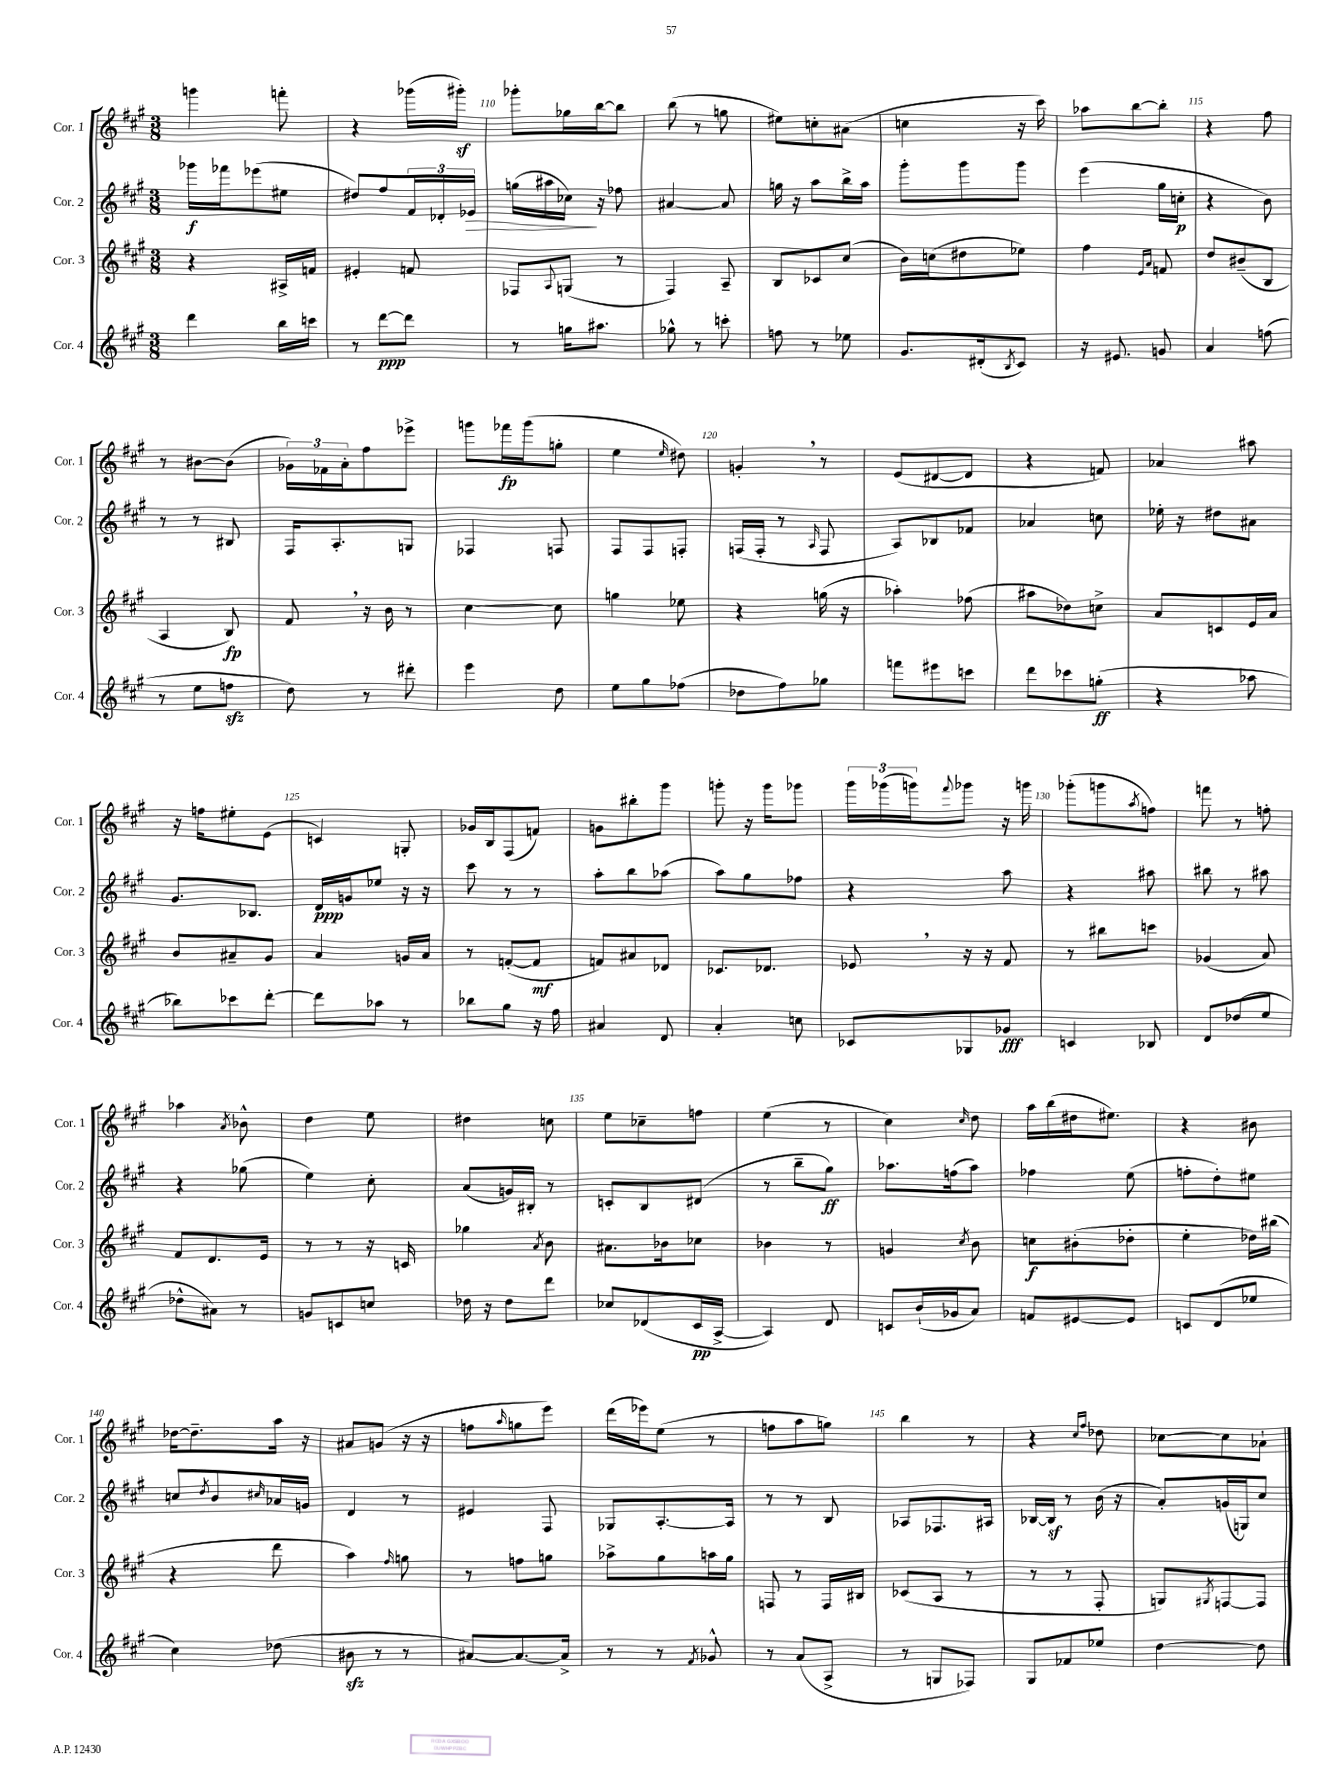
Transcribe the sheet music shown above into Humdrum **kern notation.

**kern	**kern	**kern	**kern
*staff4	*staff3	*staff2	*staff1
*clefG2	*clefG2	*clefG2	*clefG2
*k[f#c#g#]	*k[f#c#g#]	*k[f#c#g#]	*k[f#c#g#]
*M3/8	*M3/8	*M3/8	*M3/8
4ddd	4r	16ggg-	4ggg
.	.	16fff-	.
.	.	(8eee-	.
16bb	16A#^	8ee#	8fff'
16ccc	16f	.	.
=	=	=	=
8r	4e#'	8dd#)	4r
[8ddd	.	8ff#	.
8ddd]	8f	24f#	(16ggg-
.	.	24d-'	.
.	.	.	16ggg#')
.	.	24e-	.
=	=	=	=
8r	8F-	(16gg	8ggg-'
.	.	16aa#	.
.	8qqA	.	.
16gg	(8G	16cc-)	16gg-
8.aa#	.	16r	[16bb
.	8r	8ff-	8bb]
=	=	=	=
8gg-^^	4F#)	[4a#	(8bb
8r	.	.	8r
8ccc'	8A~	8a#]	8gg
=	=	=	=
8ff	8B	16gg	8ee#)
.	.	16r	.
8r	8c-	8aa	8cc'
8ee-	(8cc#	16bb^	(8a#
.	.	16aa	.
=	=	=	=
8.g#	16b)	8ggg#'	4cc
.	(16cc	.	.
.	8dd#	8ggg#	.
(16d#'	.	.	.
8qB	.	.	.
8c#)	8ee-)	8ggg#	16r
.	.	.	16ccc#)
=	=	=	=
16r	4ff#	(4eee	8aa-
8.e#	.	.	.
.	.	.	[8bb
.	16qqe	.	.
.	16qqa	.	.
8g	8f	16gg#	8bb']
.	.	16cc'	.
=	=	=	=
4a	8dd	4r	4r
.	(8b#~	.	.
(8ff	8B	8b)	8ff#
=	=	=	=
8r	4A	8r	8r
8ee	.	8r	[8b#
8ff	8B)	8B#	(8b#]
=	=	=	=
8dd)	8f#	16F#	24g-)
.	.	.	24f-
.	.	8.A'	.
.	.	.	24a'
8r	16r	.	8ff#
.	16b	.	.
8ddd#'	8r	8G	8eee-^
=	=	=	=
4eee	[4cc#	4F-	8ggg
.	.	.	16fff-
.	.	.	(16ggg
8dd	8cc#]	8F	8gg'
=	=	=	=
8ee	4gg	8F#	4ee
8gg#	.	8F#	.
.	.	.	16qqee
(8ff-	8ee-	8F'	8dd#)
=	=	=	=
8dd-	4r	(16F	4g'
.	.	16F'	.
8ff#)	.	8r	.
.	.	16qqA	.
8gg-	(16gg	8F	8r
.	16r	.	.
=	=	=	=
8fff	4aa-')	8A)	(8e
8eee#	.	8B-	[8d#
8ccc	(8ff-	8f-	8d#]
=	=	=	=
8ddd	8aa#	4a-	4r
8ccc-	8dd-)	.	.
(8gg'	8cc^	8cc	8f)
=	=	=	=
4r	8a	16ee-'	4a-
.	.	16r	.
.	8c	8dd#	.
8aa-	16e	8a#	8aa#
.	16a	.	.
=	=	=	=
8bb-)	8b	8.g#	16r
.	.	.	16ff
8ccc-	8a#~	.	8ee#'
.	.	8.B-	.
[8ddd'	8g#	.	(8e
=	=	=	=
8ddd]	4a	16d	4c)
.	.	16g	.
8aa-	.	8ee-	.
8r	16g	16r	8G'
.	16a	16r	.
=	=	=	=
8bb-	8r	8ccc#	16g-
.	.	.	16B
8gg#	([8f'	8r	(8F#
16r	8f]	8r	8f)
16ff#	.	.	.
=	=	=	=
4a#	8f)	8aa'	8g
.	8a#	8bb	8bb#'
8d	8d-	(8aa-	8ggg#
=	=	=	=
4a'	8.c-	8aa)	8ggg'
.	.	8gg#	16r
.	8.d-	.	16ggg
8cc	.	8ff-	8ggg-
=	=	=	=
8c-	8e-	4r	24ggg#
.	.	.	(24ggg-
.	.	.	24ggg)
.	.	.	8qqfff#
8G-	16r	.	8ggg-
.	16r	.	.
8g-	8f#	8aa	16r
.	.	.	16ggg
=	=	=	=
4c	8r	4r	(8ggg-'
.	8bb#	.	8ggg
.	.	.	8qaa
8B-	8ccc	8aa#	8ff)
=	=	=	=
8d	(4g-	8bb#	8fff
(8dd-	.	8r	8r
8ee	8a)	8aa#	8ff'
=	=	=	=
8dd-^^	8f#	4r	4aa-
8a#)	8.d	.	.
.	.	.	8qa
8r	.	(8gg-	8b-^^
.	16e	.	.
=	=	=	=
8g	8r	4ee)	4dd
8c	8r	.	.
8cc	16r	8cc#'	8ee
.	16c	.	.
=	=	=	=
16dd-	4gg-	(8a	4dd#
16r	.	.	.
8dd-	.	16g)	.
.	.	16B#'	.
.	8qa	.	.
8ddd	8b	8r	8cc
=	=	=	=
8cc-	8.a#	8c'	8ee
(8d-	.	8B	8cc-~
.	16b-	.	.
16c#	8cc-	(8d#	8ff
[16A^	.	.	.
=	=	=	=
4A])	4b-	8r	(4ee
.	.	8bb~	.
8d	8r	8gg#)	8r
=	=	=	=
8c	4g	8.aa-	4cc#)
(16b`	.	.	.
16g-	.	(16ff	.
.	8qcc#	.	16qqcc#
8a)	8b	8aa-)	8dd
=	=	=	=
8f	8cc	4ff-	16aa
.	.	.	(16bb
[8e#	(8b#'	.	16dd#
.	.	.	8.ee#)
8e#]	8dd-'	(8ee	.
=	=	=	=
8c	4ee'	8ff'	4r
(8d	.	8dd')	.
8ee-	16dd-)	8ee#	8b#
.	(16bb#	.	.
=	=	=	=
4cc#)	4r	8cc	[16dd-
.	.	.	8.dd-~]
.	.	8qdd	.
.	.	8b	.
.	.	16qqcc#	.
(8dd-	8ddd	16a-	16aa
.	.	16g	16r
=	=	=	=
8b#	4aa)	4d	8a#
8r	.	.	(8g
.	16qqff#	.	.
8r	8gg	8r	16r
.	.	.	16r
=	=	=	=
[8a#)	8r	4e#	8ff
.	.	.	16qqaa
8.a#_	8ff	.	8gg
.	8gg	8F#	8eee)
16a#^]	.	.	.
=	=	=	=
8r	8aa-^	8G-	(16ddd
.	.	.	16eee-)
8r	8gg#	[8.A'	(8ee
8qf#	.	.	.
8g-^^	16aa	.	8r
.	16gg#	16A]	.
=	=	=	=
8r	8F	8r	8ff
(8a	8r	8r	8aa
8A^	16F	8B	8gg)
.	16B#	.	.
=	=	=	=
8r	(8c-	8A-	4bb
8G	8A	8.F-	.
8F-)	8r	.	8r
.	.	16A#	.
=	=	=	=
8G#	8r	[16B-	4r
.	.	16B-]	.
8f-	8r	8r	.
.	.	.	16qqcc#
.	.	.	16qqff#
8ee-	8F#'	(16b	8dd-
.	.	16r	.
=	=	=	=
[4dd	8G)	8a')	[8cc-
.	8qG#	.	.
.	[8F	(16g	8cc-]
.	.	16G)	.
8dd]	8F]	8cc#	8a-`
==	==	==	==
*-	*-	*-	*-
